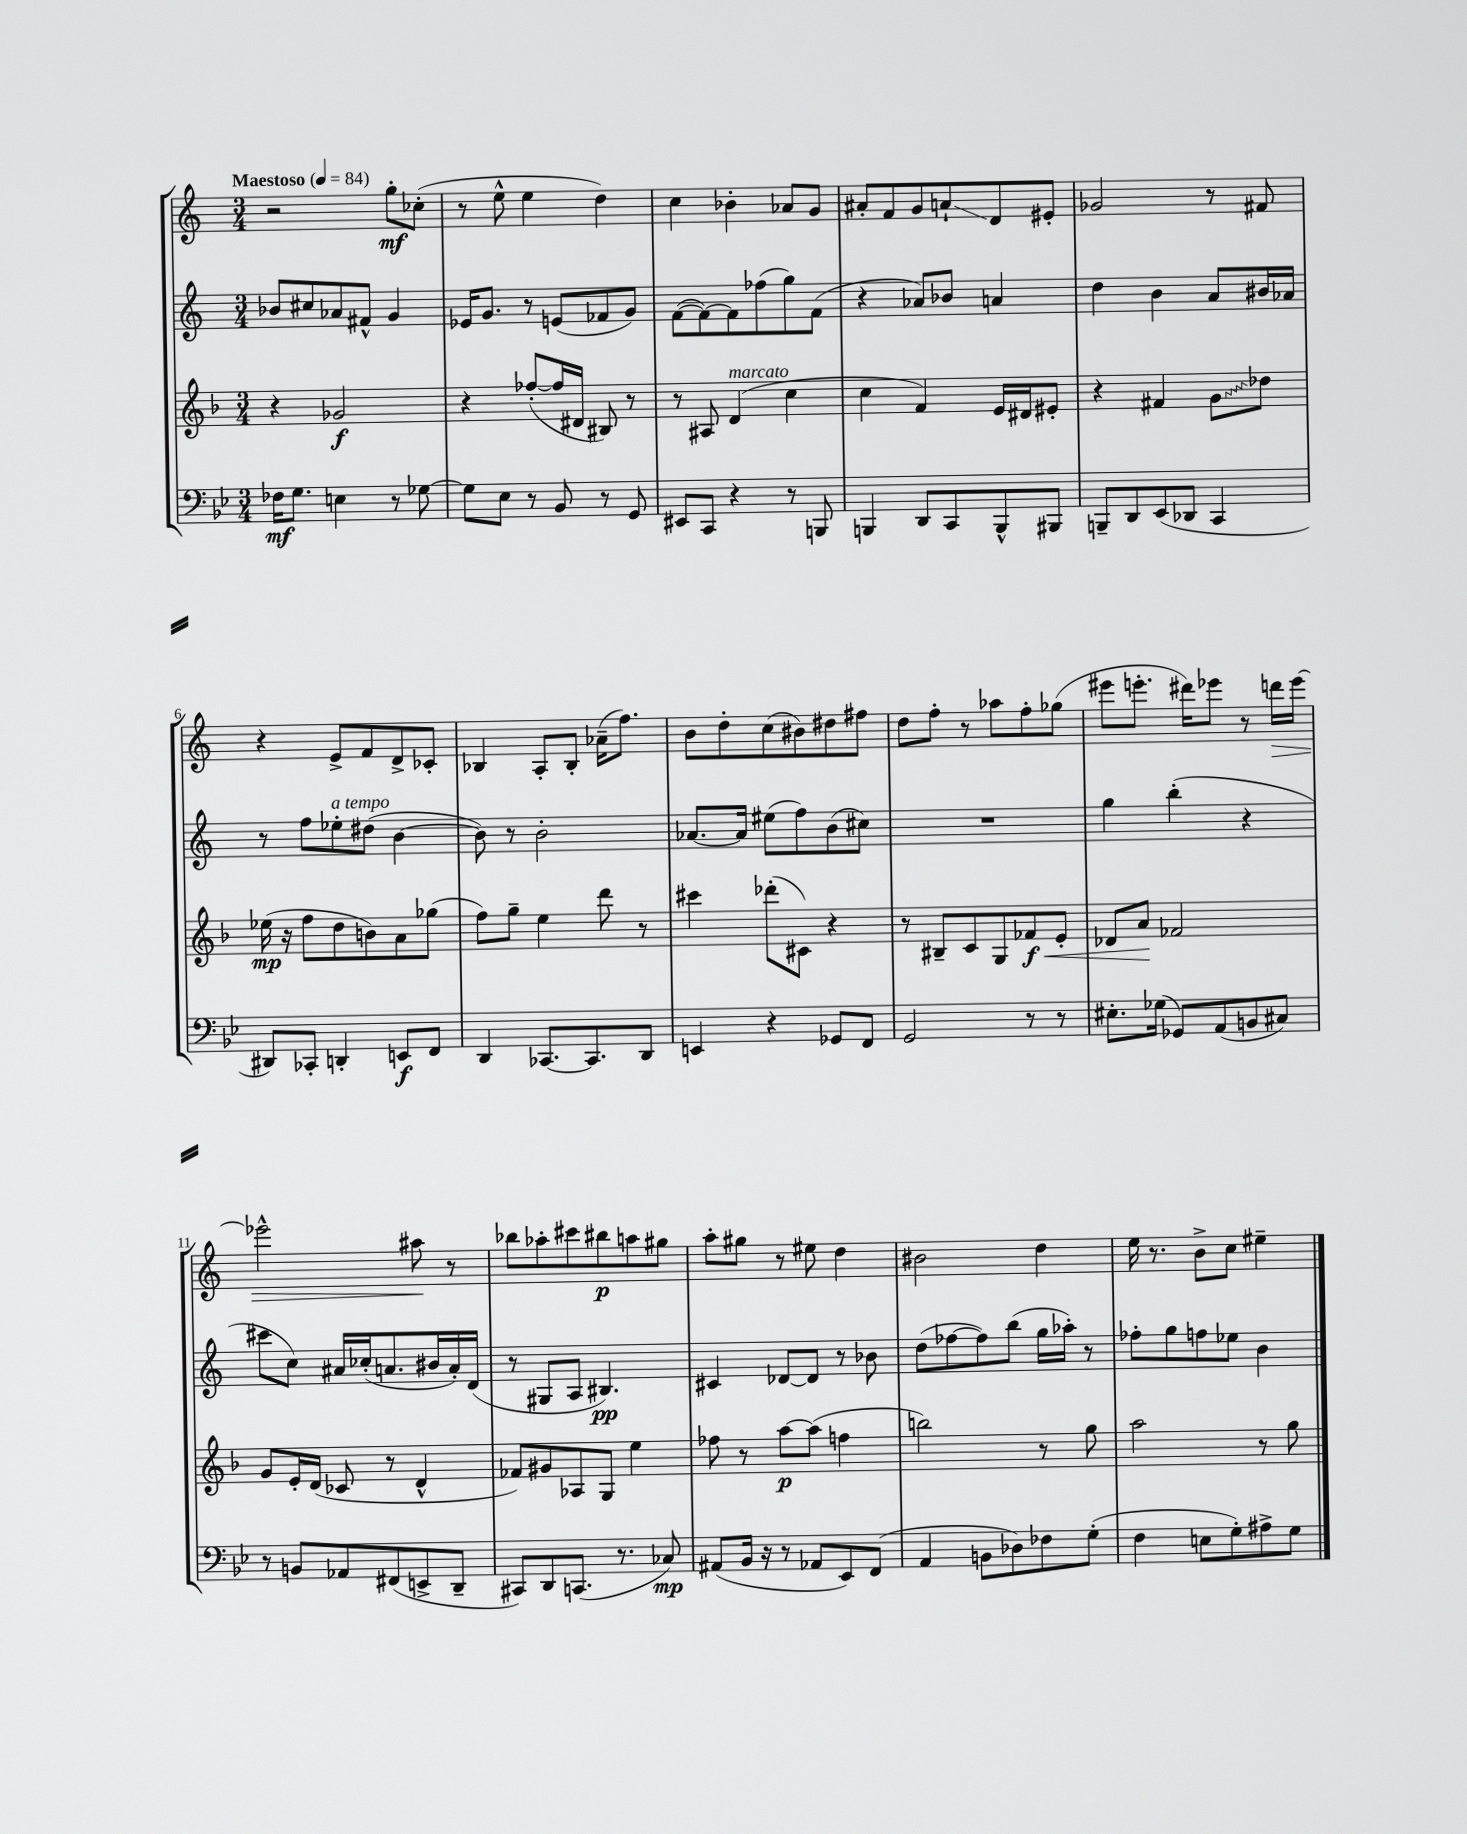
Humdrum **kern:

**kern	**kern	**kern	**kern
*staff4	*staff3	*staff2	*staff1
*clefF4	*clefG2	*clefG2	*clefG2
*k[b-e-]	*k[b-]	*k[]	*k[]
*M3/4	*M3/4	*M3/4	*M3/4
*MM84	*MM84	*MM84	*MM84
16F-	4r	8b-	2r
8.G	.	.	.
.	.	8cc#	.
4E	2g-	8a-	.
.	.	8f#^^	.
8r	.	4g	8gg'
[8G-	.	.	(8cc-'
=	=	=	=
8G-]	4r	16e-	8r
.	.	8.g	.
8E-	.	.	8ee^^
8r	([8ff-'	8r	4ee
8BB-	16ff-]	(8e	.
.	16d#	.	.
8r	8B#)	8f-	4dd)
8GG	8r	8g)	.
=	=	=	=
8EE#	8r	([8f	4cc
8CC	8A#	8f_)	.
4r	(4d	8f]	4b-'
.	.	(8ff-	.
8r	4cc	8gg)	8a-
8BBB	.	(8f	8g
=	=	=	=
4BBB	4cc	4r	8a#'
.	.	.	8f
8DD	4f)	8a-)	8g
8CC	.	8b-	8a`
8BBB^^	16e	4a	8d
.	16d#	.	.
8BBB#	8e#'	.	8e#'
=	=	=	=
8BBB~	4r	4dd	2g-
8DD	.	.	.
(8EE-	4f#	4b	.
8DD-	.	.	.
4CC	8g	8a	8r
.	8dd-	16b#	8f#
.	.	16a-	.
=	=	=	=
8DD#)	(16ee-	8r	4r
.	16r	.	.
8CC-'	8ff	8ff	.
4DD'	8dd	8ee-'	8e^
.	8b)	(8dd#	8f
8EE	8a	[4b	8d^
8FF	(8gg-	.	8c-'
=	=	=	=
4DD	8ff)	8b])	4B-
.	8gg~	8r	.
[8.CC-	4ee	2b'	8A'
.	.	.	8B-'
8.CC-]	.	.	.
.	8ddd	.	(16a-~
.	.	.	8.ff)
8DD	8r	.	.
=	=	=	=
4EE	4ccc#	[8.a-	8b
.	.	.	8dd'
.	.	16a-]	.
4r	(8ddd-'	(8ee#	(8cc
.	8c#)	8ff)	8b#)
8GG-	4r	(8b	8dd#
8FF	.	8cc#)	8ff#
=	=	=	=
2GG	8r	2.r	8dd
.	8B#~	.	8ff'
.	8c	.	8r
.	8G	.	8aa-
8r	8f-	.	8ff'
8r	8e'	.	(8gg-
=	=	=	=
8.E#'	8d-	4gg	8eee#
.	8a	.	8.eee'
(16G-	.	.	.
8GG-)	2f-	(4bb'	.
.	.	.	16ddd#)
(8AA	.	.	8eee-
8BB	.	4r	8r
8C#)	.	.	16ddd
.	.	.	[16eee-
=	=	=	=
8r	8g	8ccc#	2eee-^^]
8BB	16e'	8cc)	.
.	(16d	.	.
8AA-	8c-	16a#	.
.	.	(16cc-'	.
(8FF#	8r	8.a	.
8EE^	4d^^	.	8aa#
.	.	16b#	.
8DD~	.	16a')	8r
.	.	(16d	.
=	=	=	=
8CC#)	8f-)	8r	8bb-
8DD	8g#	8G#	8aa-'
(8.CC	8A-	8A	8ccc#
.	8G	4.B#)	8bb#
8.r	.	.	.
.	4ee	.	8aa
8C-)	.	.	8gg#
=	=	=	=
(8AA#	8ff-	4c#	8aa'
16BB-	8r	.	8gg#
16r	.	.	.
8r	[8aa	[8d-	8r
8AA-	(8aa]	8d-]	8ee#
8EE-)	4ff	8r	4dd
(8FF	.	8b-	.
=	=	=	=
4AA	2bb)	(8dd	2b#
.	.	[8ff-	.
8BB	.	8ff-])	.
8D-)	.	(8bb	.
8F-	8r	16gg	4dd
.	.	16aa-')	.
(8G'	8gg	8r	.
=	=	=	=
4F	2aa	8ff-'	16ee
.	.	.	8.r
.	.	8gg	.
8E	.	8ff	8b^
8G')	.	8ee-	8cc
8A#^	8r	4b	4ee#~
8G	8gg	.	.
==	==	==	==
*-	*-	*-	*-
